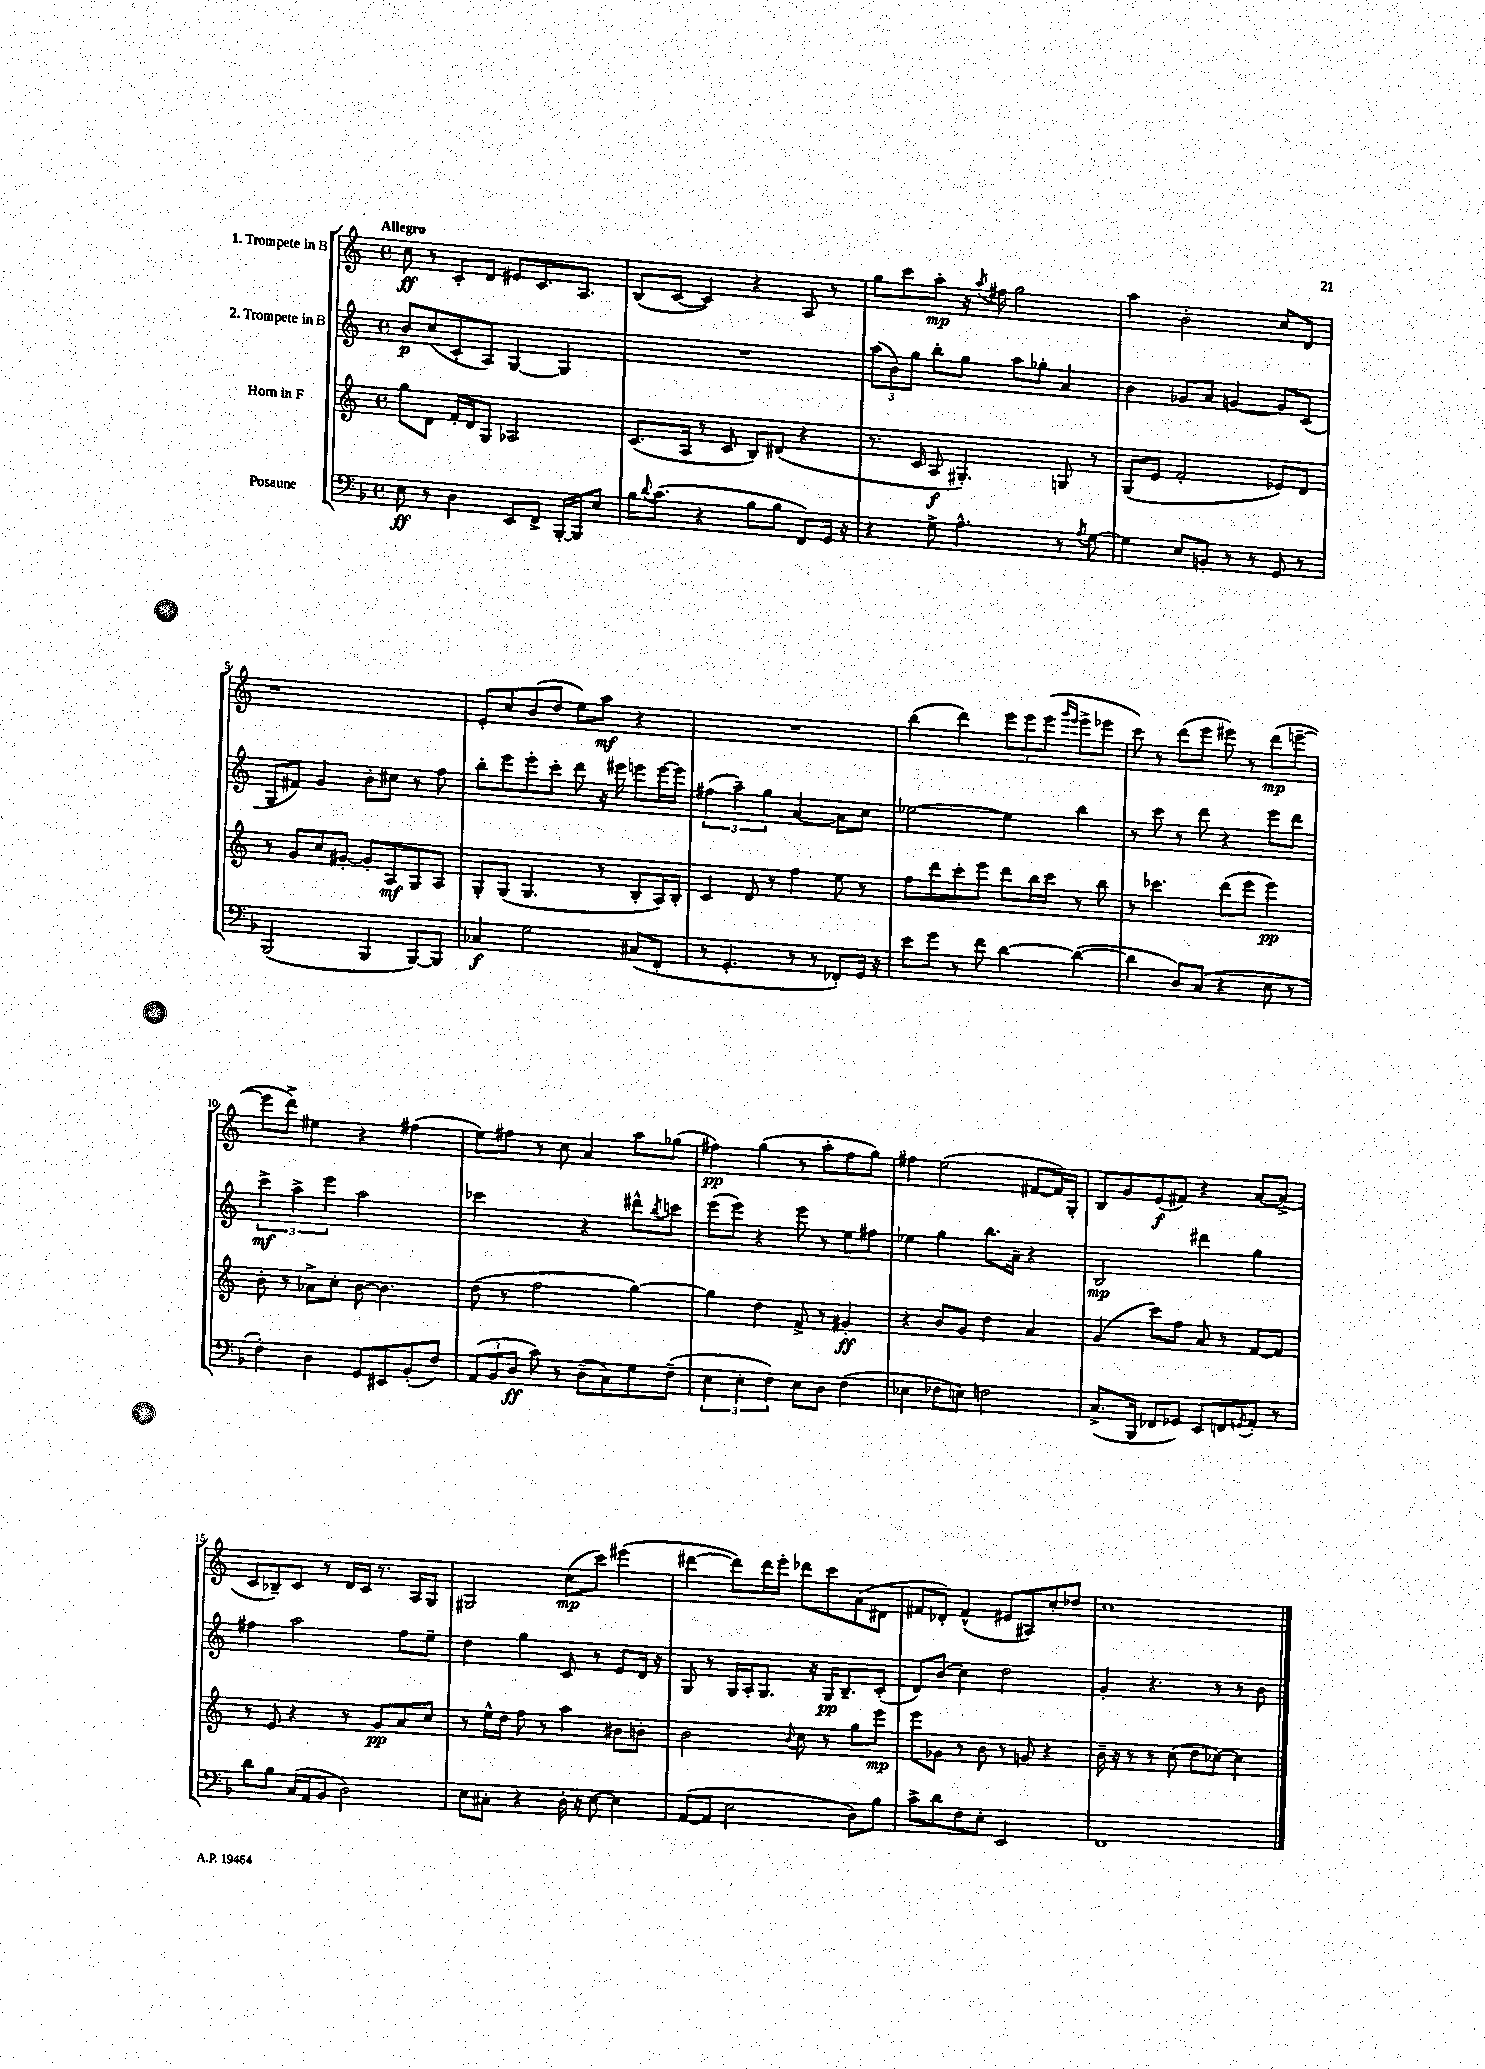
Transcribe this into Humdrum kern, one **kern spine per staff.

**kern	**kern	**kern	**kern
*staff4	*staff3	*staff2	*staff1
*clefF4	*clefG2	*clefG2	*clefG2
*k[b-]	*k[]	*k[]	*k[]
*M4/4	*M4/4	*M4/4	*M4/4
*met(c)	*met(c)	*met(c)	*met(c)
8E	8gg	8b	8cc
8r	8d	(8cc	8r
4D	16f'	8c'	8c'
.	16d	.	.
.	8G	8A)	8d
8EE	2A-	[4G	8e#
8FF^	.	.	8.c
[16BBB-'	.	4G]	.
16BBB-]	.	.	8.A
8E	.	.	.
=	=	=	=
16B-	(8.c	1r	(8B
8qqd	.	.	.
(8.c	.	.	.
.	.	.	[8c
.	16A	.	.
4r	8r	.	4c])
.	8c	.	.
8B-	8B)	.	4r
8B-	(8d#	.	.
8FF)	4r	.	8A
16GG	.	.	8r
16r	.	.	.
=	=	=	=
4r	8.r	(12aa	8gg
.	.	12b)	.
.	.	.	8ccc
.	.	12gg	.
.	16c	.	.
8G^	8A	8bb'	8aa'
4.A^^	4.G#')	8gg	16r
.	.	.	8qaa
.	.	.	16ff#
.	.	8aa	2gg
.	.	8gg-'	.
8r	8G	4a	.
8qA	.	.	.
[8G	8r	.	.
=	=	=	=
4G]	(8G	4b	4aa
.	8e	.	.
8E	2f'	8g-	2b'
8BB'	.	8a	.
8r	.	[4g	.
8r	.	.	.
8GG	8e-)	8g]	8cc
8r	8d	(8c	8d
=	=	=	=
(2BBB-	8r	8G	1r
.	8g	8f#)	.
.	8cc	4g	.
.	[8g#'	.	.
4BBB-	8g#']	8b'	.
.	8A	8cc#	.
[8BBB-)	8G	8r	.
8BBB-]	8A	8ff	.
=	=	=	=
4C-	8G'	8bb'	8e'
.	(8G	8eee	8cc
2G	4.G	8eee'	(8b
.	.	8ccc'	8dd
.	.	8ddd	8ee)
.	8r	16r	8aa
.	.	16eee#	.
(8C#	8B'	8eee	4r
8FF'	16A)	[16eee	.
.	16B'	16eee]	.
=	=	=	=
8r	4c	(6ff#	1r
4.GG'	.	.	.
.	.	6aa~)	.
.	8d	.	.
.	.	6gg	.
.	8r	.	.
8r	4ff	[4a	.
8r	.	.	.
8FF-')	8ee	8a]	.
16GG	8r	8cc	.
16r	.	.	.
=	=	=	=
8e	8ff	[2ee-	(4bb
8g	8ddd	.	.
8r	8ccc'	.	4ddd)
8f	8eee	.	.
[4d	8ddd	4ee-]	12eee
.	.	.	12eee
.	16bb	.	.
.	.	.	(12eee
.	16ccc	.	.
.	.	.	16qqggg
.	.	.	16qqeee
(4d_	8r	4bb	8eee^
.	8bb	.	8eee-
=	=	=	=
4d]	8r	8r	8ccc)
.	4.ccc-	8ccc	8r
8D)	.	8r	(8ddd
(8C	.	8ddd	8eee
4r	(8ddd	4r	8eee#)
.	8eee	.	8r
8E	4eee)	8eee	(8ddd
8r	.	8ddd	[8eee~
=	=	=	=
4F')	8b'	6ccc^	8eee]
.	8r	.	8ddd^)
.	.	6aa^	.
4D	8a-^	.	4ee#
.	.	6eee	.
.	8cc'	.	.
8GG	[8b	2aa	4r
8EE#	4.b]	.	.
(8BB-'	.	.	(4ff#
8F)	.	.	.
=	=	=	=
(12AA	(8dd	2ccc-	8ee)
12BB-	.	.	.
.	8r	.	8ff#
12D	.	.	.
8c)	2ff	.	8r
8r	.	.	8cc
(8D~	.	4r	4a
8C)	.	.	.
8G	[4gg)	8ddd#^^	8aa
.	.	8qbb	.
(8F~	.	8ccc	(8gg-
=	=	=	=
6E	4gg]	(8eee	4ff#)
.	.	8eee)	.
6E'	.	.	.
.	4dd	4r	(4gg
6F)	.	.	.
8E	8f^	8eee	8r
8D	8r	8r	8aa'
(4F	4g#'	8ee	8ff#
.	.	8ff#	8gg)
=	=	=	=
4E-	4r	4ee-	4ff#
8F-	8b	4gg	(2ee
8E)	8g	.	.
2F	4dd	8.bb	.
.	.	16a~	.
.	4a	4r	[8f#
.	.	.	16f#])
.	.	.	16G'
=	=	=	=
(8.C^	(4g	2B	8B
.	.	.	8g
16BBB-	.	.	.
8FF-	8ccc)	.	(8e
8GG-)	8ff	.	8f#)
8EE	8a	4ddd#	4r
8FF	8r	.	.
8qGG	.	.	.
8AA'	[8f	4gg	[8a
8r	8f]	.	(8a^]
=	=	=	=
8d	8r	4ff#	8c
8B-	8e	.	8B-~)
(16C	4r	2aa	8c
16AA	.	.	.
8BB-	.	.	8r
2D)	8r	.	16d
.	.	.	16c
.	8g	.	8.r
.	8a	8ff#	.
.	.	.	16A
.	8cc	8ee~	8G
=	=	=	=
8E	8r	4dd	2G#
8C#'	16ee^^	.	.
.	16dd	.	.
4r	8ff	4gg	.
.	8r	.	.
16D'	4aa	8c	(8cc
16r	.	.	.
[8E	.	8r	8ccc)
4E]	8b#	8e	(4eee#
.	8b'	16d	.
.	.	16r	.
=	=	=	=
([8AA	2b	8G	[4ddd#
8AA]	.	8r	.
2E	.	16G	8ddd#])
.	.	16A'	.
.	.	8.G	16ddd#
.	.	.	16eee'
.	8qqb	.	.
.	8cc	.	8ddd-
.	.	16r	.
.	8r	16G	8ccc
.	.	8.B~	.
8D)	8gg	.	(8a
8B-	8eee	(8c'	8d#
=	=	=	=
8c^	8eee	8d)	8f#
8d	8g-	(8b	8d-')
8F	8r	4cc)	(4f#^^
8E'	8b	.	.
2EE	8r	2dd	8e#
.	8g	.	8A#)
.	4r	.	8cc'
.	.	.	8dd-
=	=	=	=
1FF	16b~	4g'	1cc
.	16r	.	.
.	8r	.	.
.	8r	4.r	.
.	(8cc	.	.
.	8dd	.	.
.	[8cc-)	8r	.
.	4cc-]	8r	.
.	.	8b	.
==	==	==	==
*-	*-	*-	*-
